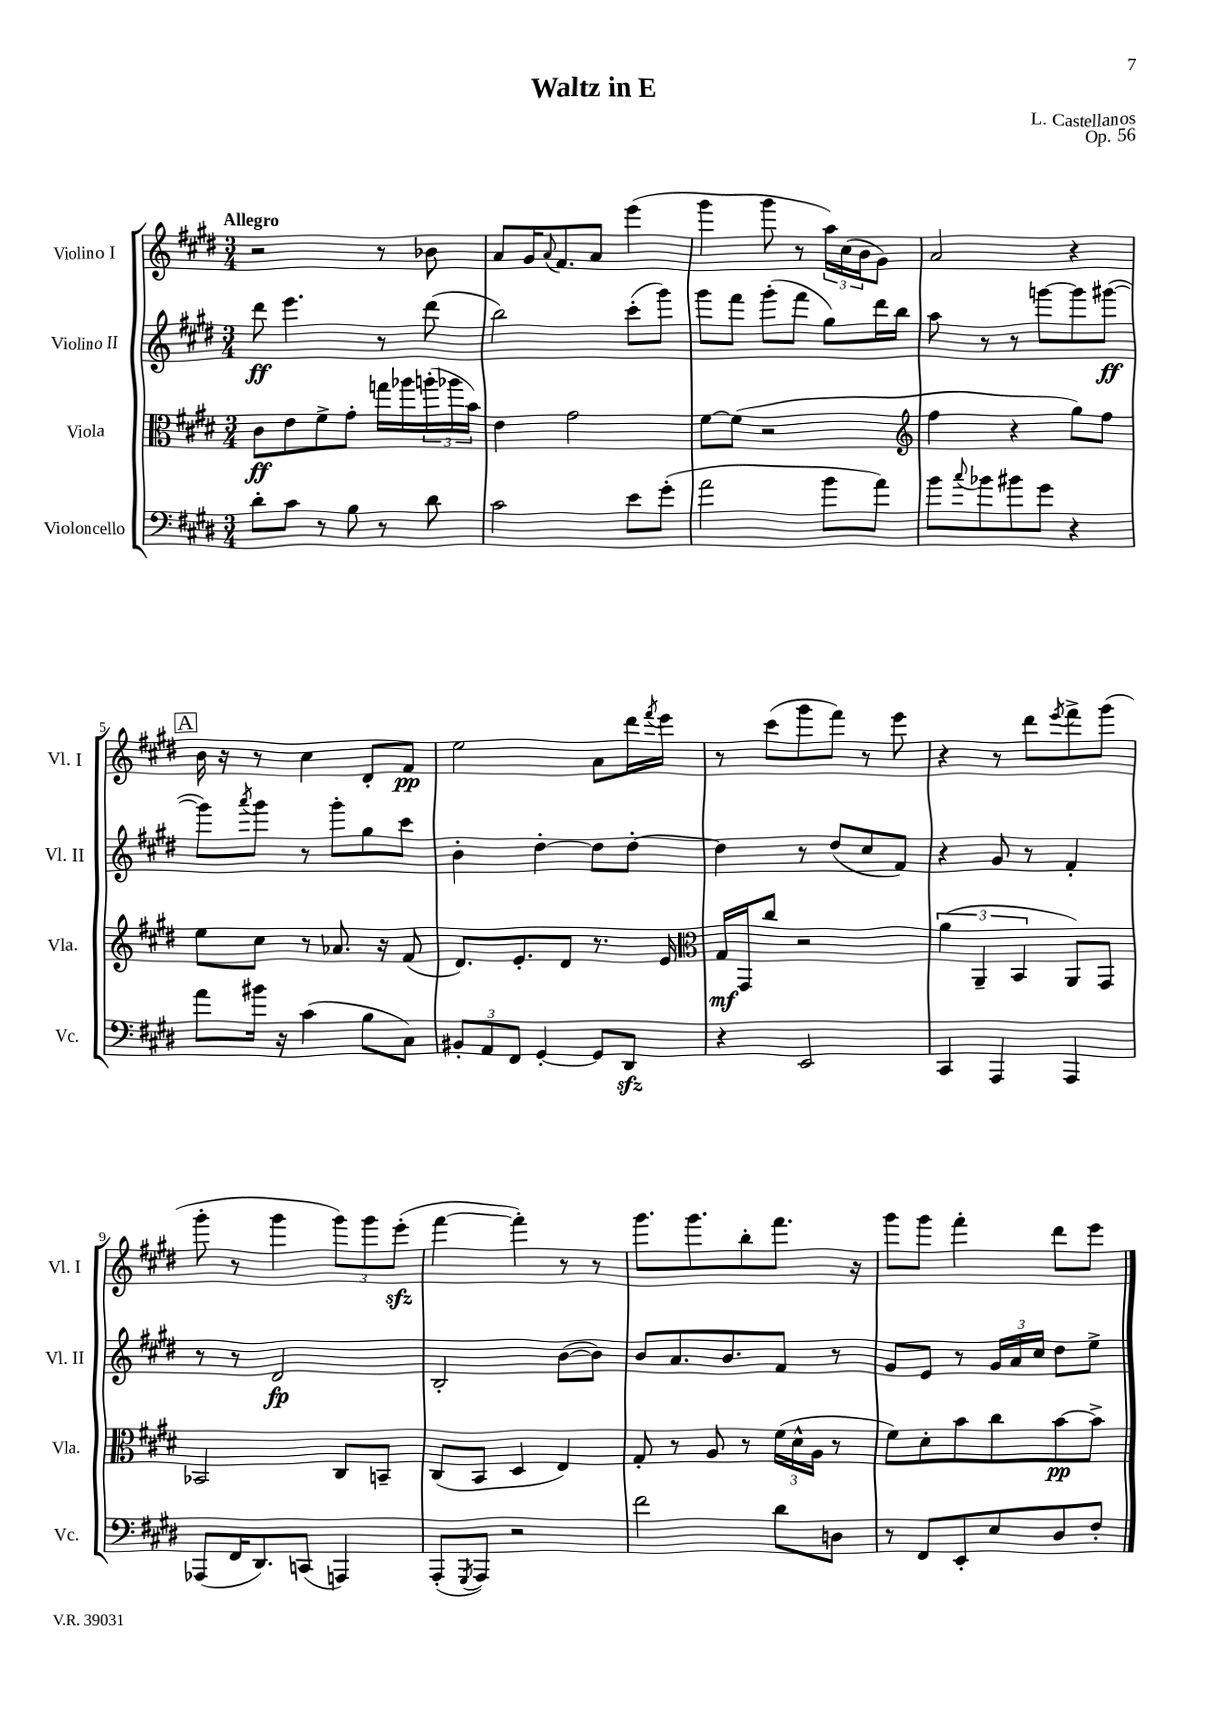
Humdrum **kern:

**kern	**kern	**kern	**kern
*staff4	*staff3	*staff2	*staff1
*clefF4	*clefC3	*clefG2	*clefG2
*k[f#c#g#d#]	*k[f#c#g#d#]	*k[f#c#g#d#]	*k[f#c#g#d#]
*M3/4	*M3/4	*M3/4	*M3/4
8d#'	8c#	8ddd#	2r
8c#	8e	4.eee	.
8r	8f#^	.	.
8B	8g#'	.	.
8r	16gg	8r	8r
.	16aa-	.	.
8d#	(24aa'	(8ddd#	8b-
.	24aa-	.	.
.	24b)	.	.
=	=	=	=
2c#	4e	2bb)	8a
.	.	.	16g#
.	.	.	8qqa
.	.	.	8.f#
.	2g#	.	.
.	.	.	8a
8e	.	(8ccc#'	(4eee
(8g#'	.	8ggg#)	.
=	=	=	=
2a	[8f#	8ggg#	4ggg#
.	(8f#]	8fff#	.
.	2r	(8ggg#'	8ggg#
.	.	8fff#	8r
8b	.	8gg#)	24aa)
.	.	.	(24cc#
.	.	.	24b
8a)	.	16ddd#	8g#)
.	.	16bb	.
=	=	=	=
*	*clefG2	*	*
8b	4ff#	8aa	2a
8qqcc#	.	.	.
8b-	.	8r	.
8b#	4r	8r	.
8g#	.	[8ggg	.
4r	8gg#)	8ggg]	4r
.	8ff#	([8ggg#	.
=	=	=	=
8a	8ee	8ggg#])	16b
.	.	.	16r
.	.	8qaaa	.
16b#	8cc#	8ggg#	8r
16r	.	.	.
(4c#	8r	8r	4cc#
.	8.a-	8ggg#'	.
8B	.	8gg#	8d#'
.	16r	.	.
8C#)	(8f#	8ccc#	8f#
=	=	=	=
12BB#'	8.d#)	4b'	2ee
12AA	.	.	.
12FF#	.	.	.
.	8.e'	.	.
[4GG#'	.	[4dd#'	.
.	8d#	.	.
8GG#]	8.r	8dd#]	8a
8DD#	.	[8dd#'	16ddd#
.	.	.	8qfff#
.	16e	.	16eee
=	=	=	=
*	*clefC3	*	*
4r	16G#	4dd#]	8r
.	16GG#	.	.
.	8cc#	.	(8ccc#
2EE	2r	8r	8ggg#
.	.	(8dd#	8fff#)
.	.	8cc#	8r
.	.	8f#)	8eee
=	=	=	=
4CC#	(6a	4r	4r
.	6AA~	.	.
4AAA	.	8g#	8r
.	6BB	.	.
.	.	8r	8ddd#
.	.	.	8qeee
4AAA	8AA)	4f#'	8fff#^
.	8GG#	.	(8ggg#
=	=	=	=
(8AAA-	2BB-	8r	8ggg#'
16FF#	.	8r	8r
8.DD#)	.	.	.
.	.	2d#	4ggg#
(8CC	.	.	.
4AAA)	8C#	.	12ggg#)
.	.	.	12ggg#
.	8BB~	.	.
.	.	.	(12eee'
=	=	=	=
(8AAA'	(8C#	2B'	[4fff#
8qGGG#	.	.	.
8AAA)	8BB	.	.
2r	4D#	.	4fff#'])
.	4E)	([8b	8r
.	.	8b])	8r
=	=	=	=
2f#	8G#'	8b	8.ggg#
.	8r	8.a	.
.	.	.	8.ggg#
.	8A	.	.
.	.	8.b	.
.	8r	.	8bb'
8d#	(24f#	8f#	8.fff#
.	24d#^^	.	.
.	24A	.	.
8D	8r	8r	.
.	.	.	16r
=	=	=	=
8r	8f#)	8g#	8ggg#
8FF#	8d#'	8e	8ggg#
8EE'	8b	8r	4fff#'
8E	8cc#	24g#	.
.	.	24a	.
.	.	24cc#	.
8D#	[8b	8dd#	8ddd#
8F#'	8b^]	8ee^	8eee
==	==	==	==
*-	*-	*-	*-
